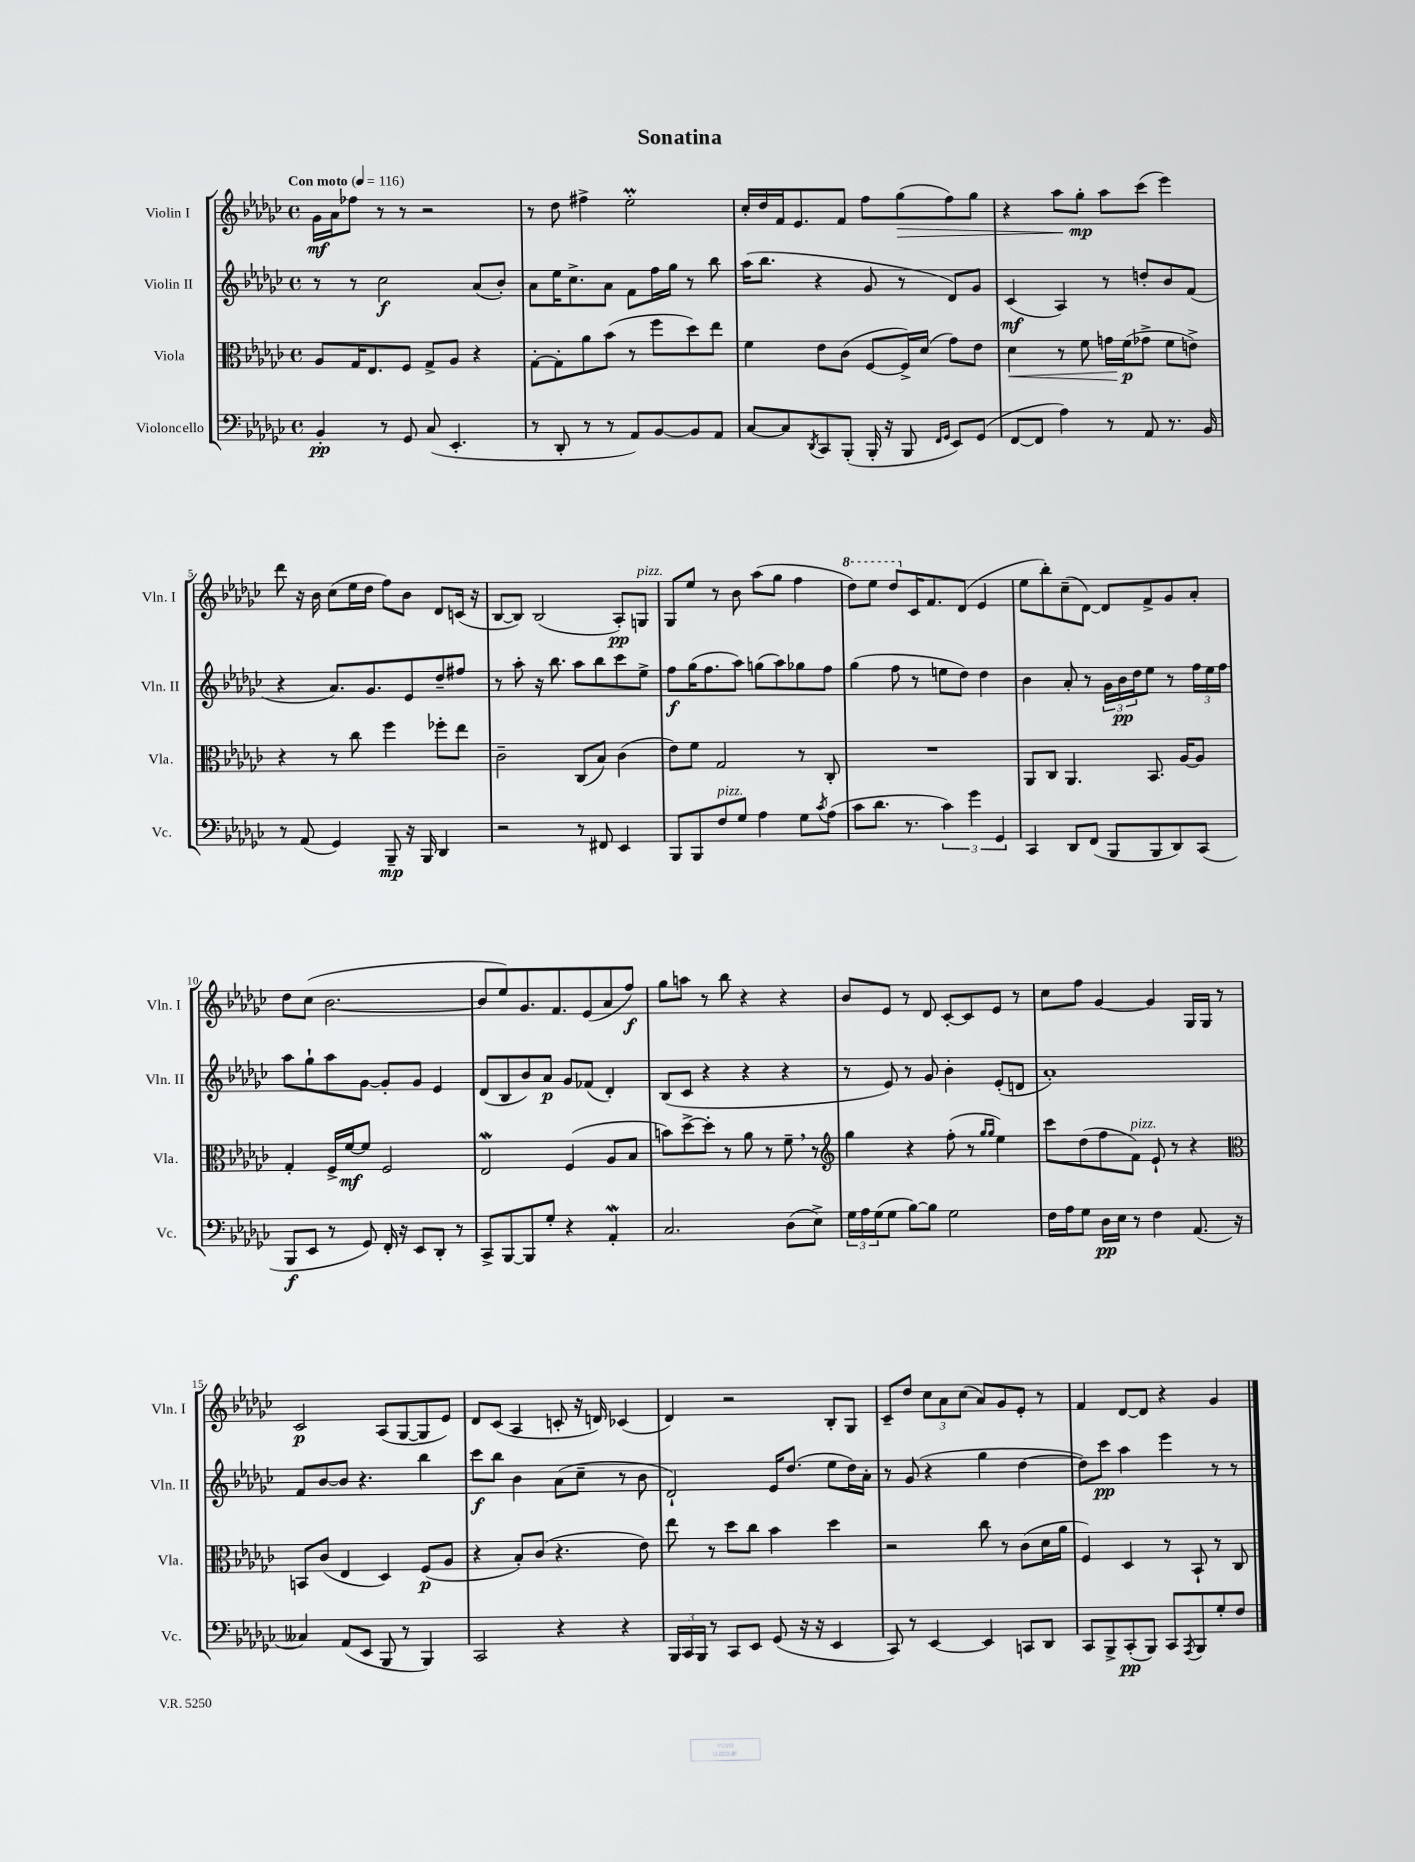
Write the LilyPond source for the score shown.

\header { title = "Sonatina" }
<<
\new StaffGroup <<
\new Staff = "s0" \with { instrumentName = "Violin I" shortInstrumentName = "Vln. I" } {
    \clef treble \key ges \major \defaultTimeSignature \time 4/4 \tempo "Con moto" 4 = 116
    ges'16\mf aes'16 fes''8 r8 r8 r2 |
    r8 des''8 fis''4-> ees''2-.\prall |
    ces''16-. des''16 f'16 ees'8. f'8 f''8 ges''8\>( f''8) ges''8 |
    r4 aes''8\! ges''8-.\mp aes''8 ces'''8( ees'''4) |
    des'''8 r16 bes'16 ces''8( ees''16 des''16 f''8) bes'8 des'8 c'16( r16 |
    bes8~ bes8) bes2( aes8-.\pp) g8^\markup { \italic "pizz." } |
    ges8 ees''8 r8 bes'8 aes''8( ges''8 f''4 |
    \ottava #1 des'''8) ees'''8 des'''8 \ottava #0 ces'16 f'8. des'8( ees'4 |
    ees''8 bes''8-.) ces''8--( des'8~) des'8 f'8-> ges'8 aes'8-. |
    des''8 ces''8( bes'2.~ |
    bes'8 ees''8) ges'8. f'8. ees'8( aes'8 f''8\f) |
    ges''8 a''8 r8 bes''8 r4 r4 |
    bes'8 ees'8 r8 des'8 ces'8~-. ces'8 ees'8 r8 |
    ces''8 f''8 ges'4~ ges'4 ges16 ges16 r8 |
    ces'2\p aes8( ges8~ ges8 ees'8) |
    des'8 ces'8( aes4 c'8-. r16 d'16) ces'4( |
    des'4) r2 bes8-. ges8 |
    ces'8-- des''8 \tuplet 3/2 { ces''8 aes'8 ces''8( } aes'8) ges'8 ees'8-. r8 |
    f'4 des'8~ des'8 r4 ges'4 \bar "|." |
}
\new Staff = "s1" \with { instrumentName = "Violin II" shortInstrumentName = "Vln. II" } {
    \clef treble \key ges \major \defaultTimeSignature \time 4/4
    r8 r8 ces''2\f aes'8( bes'8-.) |
    aes'8 ees''16 ces''8.-> aes'8 f'8 f''16 ges''16 r8 bes''8 |
    aes''16( bes''8. r4 ges'8 r8 des'8) ges'8 |
    ces'4\mf( aes4) r8 d''8-. bes'8 f'8( |
    r4 aes'8.) ges'8. ees'8 des''8-- fis''8 |
    r8 aes''8-. r16 bes''8. aes''8 bes''8 ces'''8 ees''8-> |
    f''8\f ges''16( f''8. aes''8) g''8( aes''8) ges''8 f''8 |
    ges''4( f''8 r8 e''8 des''8) des''4 |
    bes'4 aes'8-. r8 \tuplet 3/2 { ges'16 bes'16\pp des''16 } ees''8 r8 \tuplet 3/2 { f''16 ees''16 f''16 } |
    aes''8 ges''8-! aes''8 ges'8~ ges'8-. ges'8 ees'4 |
    des'8( bes8 bes'8) aes'8\p ges'8 fes'8( des'4-.) |
    bes8( ces'8 r4 r4 r4 |
    r8 ees'8) r8 ges'8 bes'4-. ees'8-.( d'8 |
    aes'1-.) |
    f'8 bes'8~ bes'8 r4. bes''4 |
    ces'''8\f bes''8 bes'4 aes'8( ces''8-- r8 bes'8 |
    des'2-!) ees'16 des''8.( ees''8 des''16) aes'16-. |
    r8 ges'8( r4 ges''4 des''4~ |
    des''8) ces'''8\pp aes''4 ees'''4 r8 r8 \bar "|." |
}
\new Staff = "s2" \with { instrumentName = "Viola" shortInstrumentName = "Vla." } {
    \clef alto \key ges \major \defaultTimeSignature \time 4/4
    aes8 ges16 ees8. f8 ges8-> aes8 r4 |
    ges8~-. ges8-. aes'8 bes'8( r8 f''8 des''8) ees''8 |
    f'4 ees'8 ces'8( f8~ f16->) des'16( ges'8) ees'8 |
    des'4\< r8 f'8 g'16 f'16\p\!( ges'8-> f'8 e'8->) |
    r4 r8 ces''8 f''4 fes''8-. ees''8 |
    ces'2-- ces8( bes8) ces'4( |
    ees'8) f'8 ges2 r8 ces8-. |
    R1 |
    aes,8 ces8 aes,4. bes,8. aes16~ aes8 |
    ges4-. f16-> f'16~\mf f'8 f2 |
    ees2\mordent f4( aes8 bes8 |
    b'8) des''8~-> des''8-. r8 aes'8 r8 f'8-- \breathe r8 |
    \clef treble ges''4 r4 f''8-.( r8 \grace { ges''16 ges''16 } ees''4) |
    ces'''8 des''8( f''8 f'8^\markup { \italic "pizz." }) ees'8-! r8 r4 |
    \clef alto b,8 ces'8( ees4 des4) f8\p( aes8 |
    r4 bes8-.) ces'8( r4. ees'8) |
    ees''8 r8 des''8 ces''8 bes'4 des''4 |
    r2 ces''8 r8 ces'8( des'16 aes'16 |
    f4) des4 r8 bes,8-! r8 ces8 \bar "|." |
}
\new Staff = "s3" \with { instrumentName = "Violoncello" shortInstrumentName = "Vc." } {
    \clef bass \key ges \major \defaultTimeSignature \time 4/4
    bes,4-.\pp r8 ges,8 ces8( ees,4.-. |
    r8 des,8-. r8 r8 aes,8) bes,8~ bes,8 aes,8 |
    ces8~ ces8 \acciaccatura { des,8 } ces,8 bes,,8-.( bes,,16-. r16 bes,,8 \grace { f,16 ges,16 } ees,8) ges,8( |
    f,8~ f,8 aes4) r8 aes,8 r8. bes,16 |
    r8 aes,8( ges,4) bes,,8--\mp r16 bes,,16 des,4 |
    r2 r8 fis,8 ees,4 |
    bes,,8 bes,,8 f8^\markup { \italic "pizz." } ges8 aes4 ges8 \acciaccatura { ces'8 } aes8( |
    ces'8 des'8. r8. \tuplet 3/2 { ces'4) ges'4 ges,4 } |
    ces,4 des,8 f,8( bes,,8 bes,,8 des,8) ces,8( |
    bes,,8\f ees,8 r8 ges,8) f,16-. r16 ees,8 des,8-. r8 |
    ces,8-> bes,,8~ bes,,8 ges8-. r4 aes,4-.\mordent |
    ces2. des8( ees8->) |
    \tuplet 3/2 { ges16 aes16 ges16( } ges8 bes8~) bes8 ges2 |
    f16 aes16 ges8 des16\pp ees16 r8 f4 aes,8.( r16 |
    ceses4) aes,8( ees,8 bes,,8 r8 bes,,4) |
    ces,2 r4 r4 |
    \tuplet 3/2 { bes,,16 ces,16 bes,,16 } r8 ces,8 ees,8 ges,8( r16 r16 ees,4 |
    ces,8) r8 ees,4~ ees,4 c,8 des,8 |
    ces,8 bes,,8-> ces,8-.\pp( bes,,8) ces,8 \acciaccatura { aes,,8 } bes,,8 ges8-. f8 \bar "|." |
}
>>
>>
